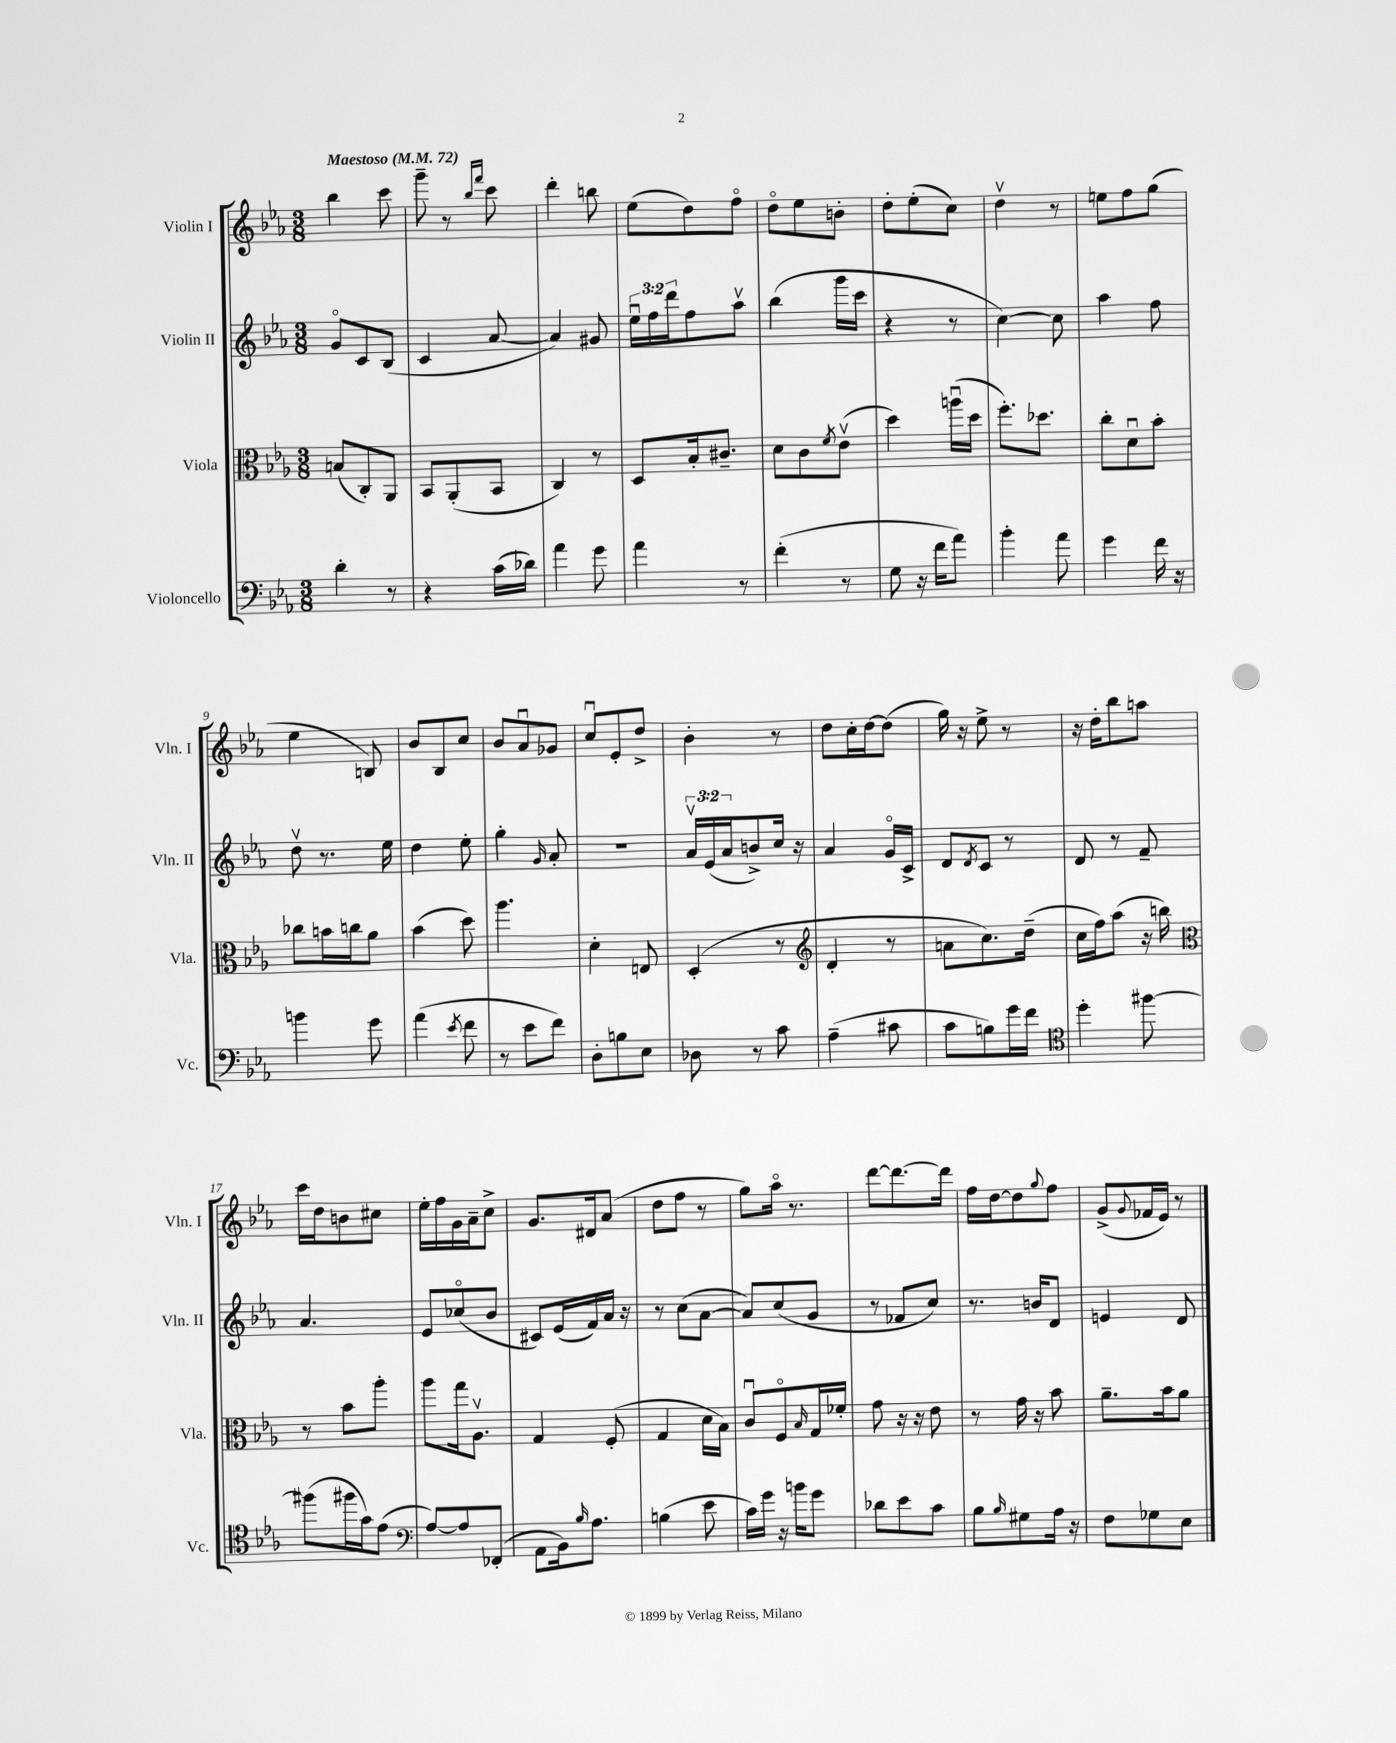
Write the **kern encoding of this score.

**kern	**kern	**kern	**kern
*staff4	*staff3	*staff2	*staff1
*clefF4	*clefC3	*clefG2	*clefG2
*k[b-e-a-]	*k[b-e-a-]	*k[b-e-a-]	*k[b-e-a-]
*M3/8	*M3/8	*M3/8	*M3/8
*MM72	*MM72	*MM72	*MM72
4d'	(8B	8go	4bb-
.	8C')	8c	.
8r	8AA-	(8B-	8ccc
=	=	=	=
4r	8BB-	4c	8ggg~
.	(8AA-'	.	8r
.	.	.	16qqbb-
.	.	.	16qqfff
(16c	8BB-	[8a-	8ccc
16d-)	.	.	.
=	=	=	=
4a-	4C)	4a-])	4ddd'
8g	8r	8g#	8bb
=	=	=	=
4a-	8D	24ee-u	(8ee-
.	.	24ff	.
.	.	24ddd	.
.	16B-'	8ff	8dd)
.	8.c#~	.	.
8r	.	8aa-v	8ffo
=	=	=	=
(4f'	8d	(4bb-	8ddo
.	8c	.	8ee-
.	8qf	.	.
8r	(8e-v	16ggg	8b'
.	.	16ccc	.
=	=	=	=
8G	4dd)	4r	8dd'
16r	.	.	(8ee-'
16f	.	.	.
8a-)	(16aau	8r	8cc)
.	16dd	.	.
=	=	=	=
4b-'	8.ff')	[4cc)	4ddv
.	8.dd-	.	.
8a-	.	8cc]	8r
=	=	=	=
4g	8cc'	4aa-	8ee
.	8du	.	8ff
16f	8b-'	8ff	(8gg
16r	.	.	.
=	=	=	=
4b	8cc-	8ddv	4ee-
.	16b	8.r	.
.	16cc	.	.
8g	8a-	.	8B)
.	.	16ee-	.
=	=	=	=
(4a-	(4b-	4dd	8b-
.	.	.	8B-
8qe-	.	.	.
8f	8dd)	8ee-'	8cc
=	=	=	=
8r	4.aa-	4gg'	8b-
8e-	.	.	8a-u
.	.	16qqg	.
8f)	.	8a-'	8g-
=	=	=	=
8D'	4d'	4.r	8ccu
8B	.	.	8e-'
8E-	8E	.	8dd^
=	=	=	=
8D-	(4D'	24a-v	4b-'
.	.	(24e-	.
.	.	24a-	.
8r	.	8b^)	.
8c	8r	16cc	8r
.	.	16r	.
=	=	=	=
*	*clefG2	*	*
(4A-~	4d'	4a-	8dd
.	.	.	16cc'
.	.	.	[16dd
8c#	8r	16go	(8dd]
.	.	16c^	.
=	=	=	=
8c	8a	8d	16gg)
.	.	.	16r
.	.	8qd	.
8B)	8.cc)	8c	8ee-^
16g	.	8r	8r
16f	(16dd~	.	.
=	=	=	=
*clefC4	*	*	*
4dd'	16cc	8d	16r
.	16ff)	.	16dd'
.	(8aa-	8r	8bb-
[8ff#	16r	8f~	8aa
.	16bb)	.	.
=	=	=	=
*	*clefC3	*	*
(8ff#]	8r	4.a-	16ccc
.	.	.	16dd
16ff#	8b-	.	8b
16g)	.	.	.
(8e-	8aa-'	.	8cc#
=	=	=	=
*clefF4	*	*	*
[8A-)	8aa-	8e-	16ee-'
.	.	.	16ff
8A-]	16gg	(8cc-o	16g
.	8.A-v	.	16a-~
(8FF-'	.	8b-	8cc^
=	=	=	=
8AA-	4G	8c#)	8.g
16BB-)	.	(16e-	.
16qqB-	.	.	.
8.A-	.	16f)	16d#
.	(8F'	16a-	(8a-
.	.	16r	.
=	=	=	=
(4B	4G	8r	8dd
.	.	(8cc	8ff
8e-	16d	[8a-	8r
.	16B-)	.	.
=	=	=	=
16c)	8cu	8a-])	8gg)
16g	.	.	.
16r	8Fo	(8cc	16aa-o
16b	.	.	8.r
.	16qqB-	.	.
8g	16G	8g	.
.	16f-'	.	.
=	=	=	=
8d-	8g	8r	[8ddd
8e-	16r	8f-	8.ddd_
.	16r	.	.
8c	8e-	8cc)	.
.	.	.	16ddd]
=	=	=	=
8B-	8r	8.r	16ff
.	.	.	[16dd
16qqB-	.	.	.
8G#	16g	.	8dd]
.	16r	16b	.
.	.	.	8qqgg
16A-	8b-	8d	8ff
16r	.	.	.
=	=	=	=
8F	8.a-~	4e	(8g^
.	.	.	8qqg
8G-	.	.	16f-
.	16b-	.	16e-)
8E-	8a-	8d	8r
==	==	==	==
*-	*-	*-	*-
